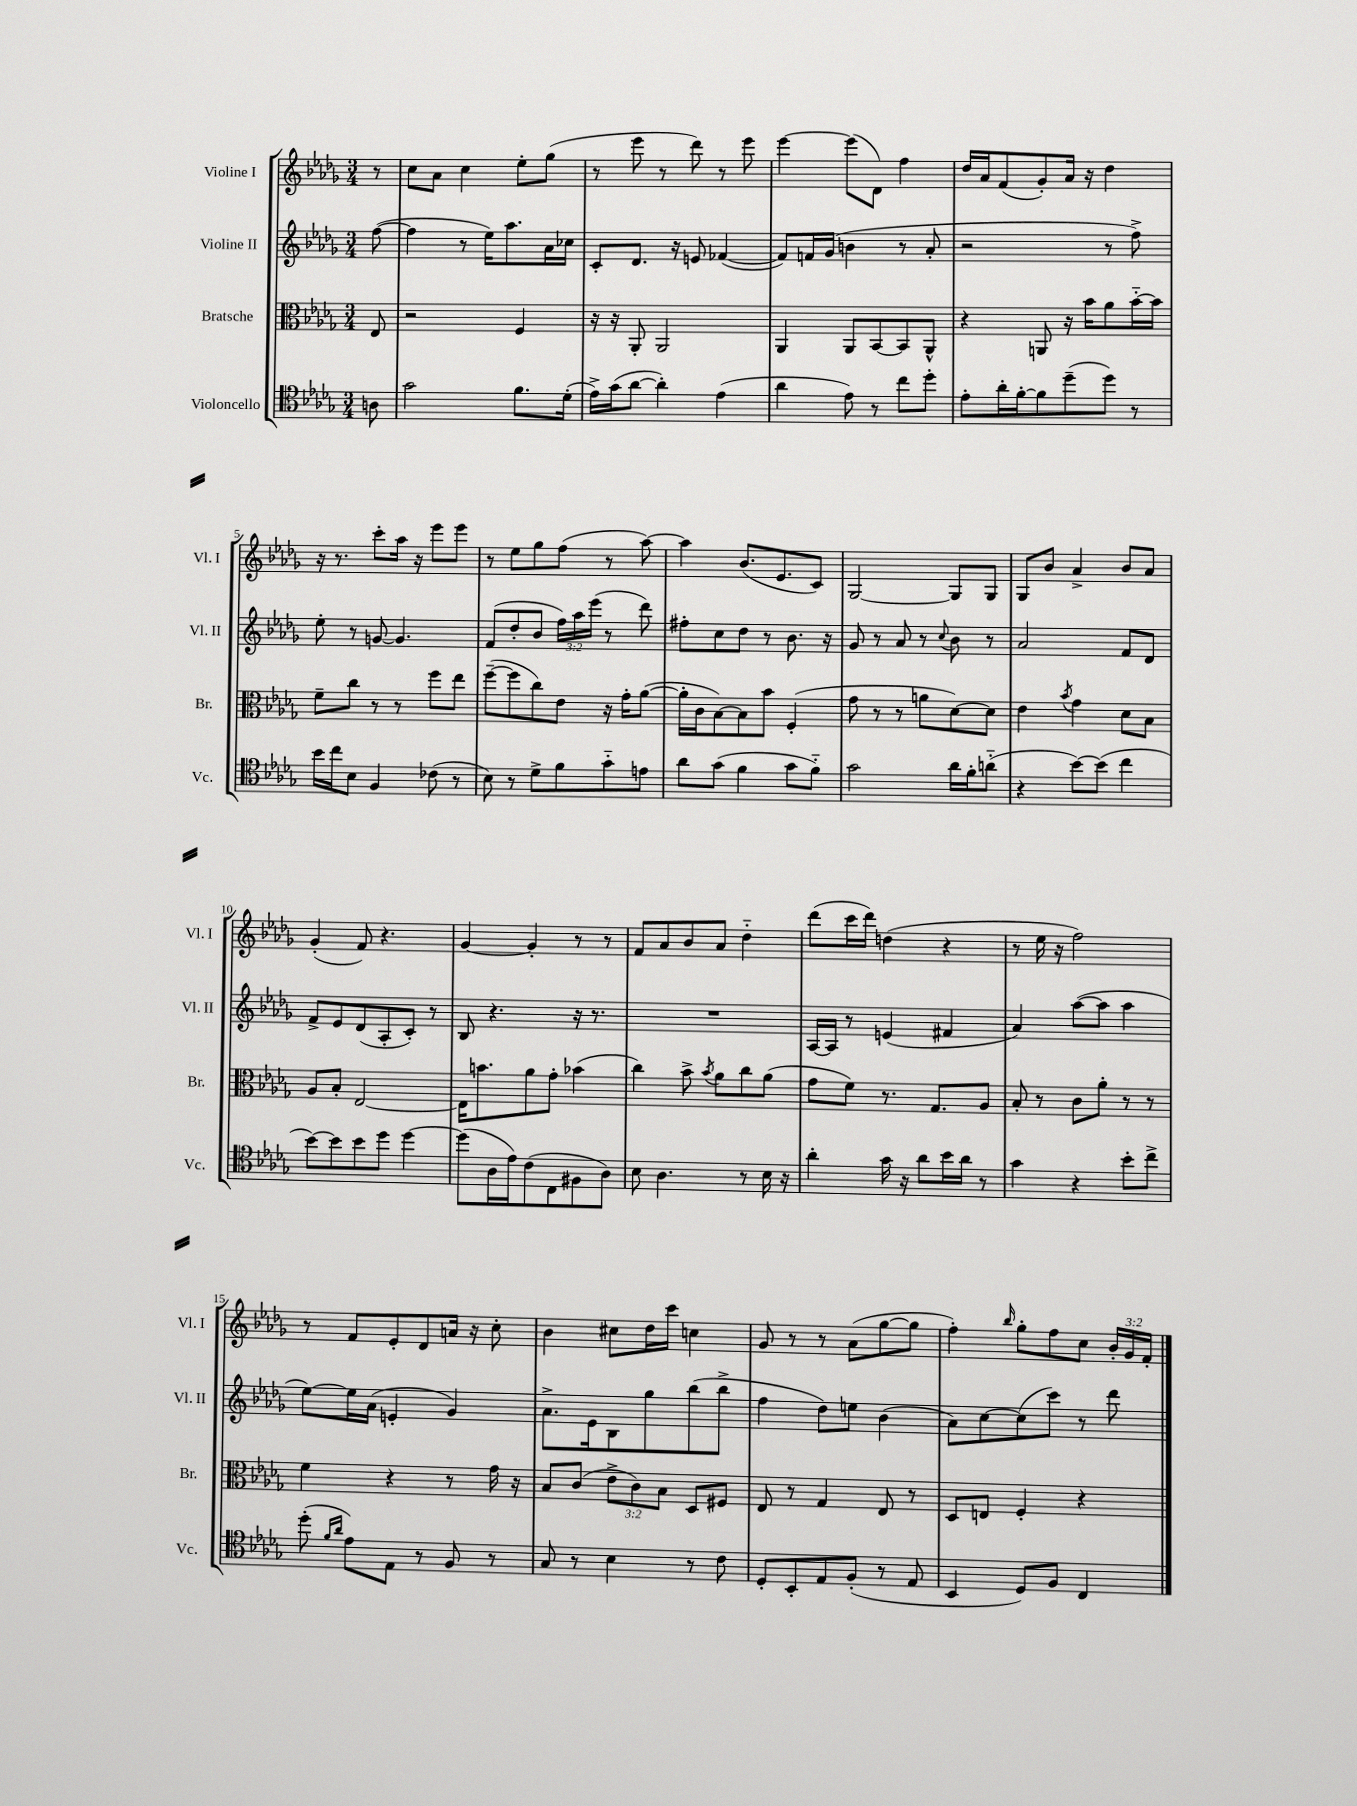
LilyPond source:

<<
\new StaffGroup <<
\new Staff = "s0" \with { instrumentName = "Violine I" shortInstrumentName = "Vl. I" } {
    \clef treble \key des \major \numericTimeSignature \time 3/4 \override Staff.TupletNumber.text = #tuplet-number::calc-fraction-text \partial 8
    \autoBeamOff r8 |
    c''8[ aes'8] c''4 ees''8[-. ges''8]( |
    r8 ees'''8 r8 des'''8) r8 ees'''8 |
    ees'''4~ ees'''8[( des'8]) f''4 |
    des''16[ aes'16 f'8( ges'8-.) aes'16] r16 des''4 |
    r16 r8. c'''8[-. aes''16] r16 ees'''8[ ees'''8] |
    r8 ees''8[ ges''8 f''8]( r8 aes''8~) |
    aes''4 bes'8.[( ees'8. c'8]) |
    ges2~ ges8[ ges8] |
    ges8[ bes'8] aes'4-> bes'8[ aes'8] |
    ges'4-.( f'8) r4. |
    ges'4~ ges'4-. r8 r8 |
    f'8[ aes'8 bes'8 aes'8] des''4-_ |
    des'''8[( c'''16 des'''16]) d''4( r4 |
    r8 ees''16 r16 f''2) |
    r8 f'8[ ees'8-. des'8 a'16] r16 c''8-. |
    bes'4 cis''8[ des''16 c'''16] c''4 |
    ges'8 r8 r8 aes'8[( ges''8~ ges''8] |
    f''4-.) \grace { bes''16 } ges''8[-. f''8 c''8] \tuplet 3/2 { bes'16[-. ges'16 f'16]-. } \bar "|." |
}
\new Staff = "s1" \with { instrumentName = "Violine II" shortInstrumentName = "Vl. II" } {
    \clef treble \key des \major \numericTimeSignature \time 3/4 \override Staff.TupletNumber.text = #tuplet-number::calc-fraction-text \partial 8
    \autoBeamOff f''8~( |
    f''4 r8 ees''16[) aes''8. aes'16 ces''16] |
    c'8[-. des'8.] r16 e'8 fes'4~( |
    fes'8[) f'16 ges'16]( b'4 r8 aes'8-. |
    r2 r8 f''8->) |
    ees''8-. r8 g'8~ g'4. |
    f'8[( des''8-. bes'8] \tuplet 3/2 { f''16[) aes''16 ees'''16]( } r8 des'''8) |
    fis''8[-. c''8 des''8] r8 bes'8. r16 |
    ges'8 r8 aes'8 r8 \appoggiatura { c''8 } bes'8 r8 |
    aes'2 f'8[ des'8] |
    f'8[-> ees'8 des'8( aes8-. c'8]-.) r8 |
    bes8 r4. r16 r8. |
    R2. |
    aes16[~ aes16] r8 e'4( fis'4 |
    aes'4) aes''8[~( aes''8] aes''4 |
    ees''8[~) ees''16 aes'16]( e'4-. ges'4) |
    aes'8.[-> ees'16 bes8 ges''8 bes''8( bes''8]-> |
    f''4 des''8[) e''8] bes'4( |
    aes'8[) c''8~ c''8( c'''8]) r8 des'''8 \bar "|." |
}
\new Staff = "s2" \with { instrumentName = "Bratsche" shortInstrumentName = "Br." } {
    \clef alto \key des \major \numericTimeSignature \time 3/4 \override Staff.TupletNumber.text = #tuplet-number::calc-fraction-text \partial 8
    \autoBeamOff ees8 |
    r2 f4 |
    r16 r16 aes,8-. aes,2 |
    aes,4 aes,8[ bes,8~ bes,8 aes,8]-^ |
    r4 a,8 r16 bes'16[ aes'8 bes'16~-_ bes'16] |
    f'8[-- c''8] r8 r8 f''8[ ees''8] |
    f''8[~--( f''8 c''8) ees'8] r16 ges'16[-. aes'8]~( |
    aes'16[-. c'16 bes8~) bes8 bes'8] f4-.( |
    ges'8 r8 r8 a'8[ des'8~) des'8] |
    ees'4 \acciaccatura { bes'8 } ges'4 des'8[ bes8] |
    aes8[ bes8]-. ees2~ |
    ees16[ b'8. aes'8 ges'8]-. bes'4( |
    c''4) bes'8-> \acciaccatura { bes'8 } aes'8[ c''8 aes'8]( |
    ges'8[ f'8]) r8. ges8.[ aes8] |
    bes8-. r8 c'8[ aes'8]-. r8 r8 |
    f'4 r4 r8 ges'16 r16 |
    bes8[ c'8]( \tuplet 3/2 { ees'8[-> c'8) bes8] } des8[ fis8] |
    ees8 r8 ges4 ees8 r8 |
    des8[ e8] f4-. r4 \bar "|." |
}
\new Staff = "s3" \with { instrumentName = "Violoncello" shortInstrumentName = "Vc." } {
    \clef tenor \key des \major \numericTimeSignature \time 3/4 \partial 8
    \autoBeamOff a8 |
    ges'2 f'8.[ des'16]-.( |
    ees'16[->) ges'16( aes'8]~ aes'4-.) ees'4( |
    aes'4 ees'8) r8 c''8[ des''8]-. |
    ees'8[-. aes'16-. f'16~-. f'8 des''8--( des''8]) r8 |
    bes'16[ c''16 bes8] f4 ces'8( r8 |
    bes8) r8 des'8[-> f'8 ges'8-_ e'8] |
    aes'8[ ges'8]( f'4 ges'8[ f'8]-_) |
    ges'2 aes'16[ f'16-. a'8]-_( |
    r4 bes'8[~) bes'8]( c''4 |
    bes'8[~) bes'8 bes'8 des''8] des''4~ |
    des''8[( aes16 ees'16) c'8( c8 fis8 aes8]) |
    bes8 aes4. r8 bes16 r16 |
    aes'4-. ges'16 r16 aes'8[ bes'16 aes'16] r8 |
    ges'4 r4 bes'8[-. c''8]-> |
    des''8-.( \grace { f'16[ aes'16] } ees'8[) ees8] r8 f8 r8 |
    ges8 r8 bes4 r8 c'8 |
    des8[-. bes,8-. ees8 f8]-.( r8 ees8 |
    bes,4 des8[) f8] c4 \bar "|." |
}
>>
>>
